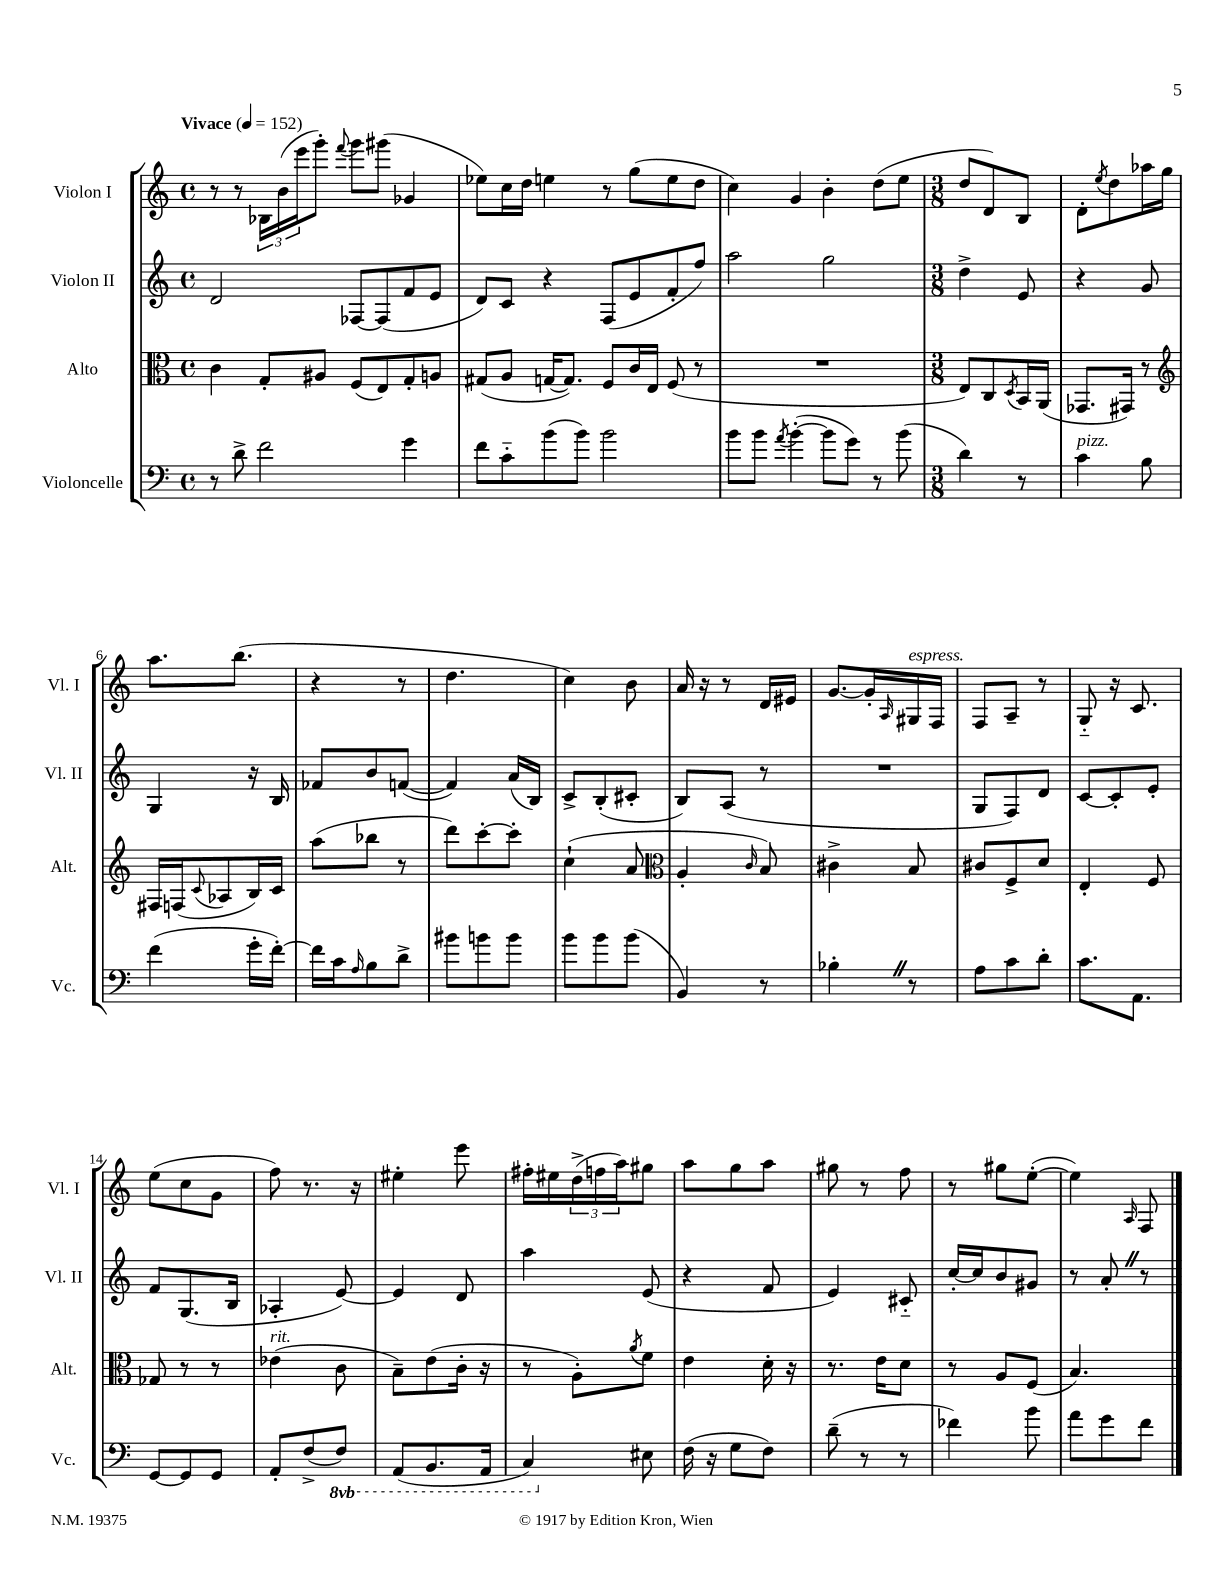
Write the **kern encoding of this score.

**kern	**kern	**kern	**kern
*staff4	*staff3	*staff2	*staff1
*clefF4	*clefC3	*clefG2	*clefG2
*k[]	*k[]	*k[]	*k[]
*M4/4	*M4/4	*M4/4	*M4/4
*met(c)	*met(c)	*met(c)	*met(c)
*MM152	*MM152	*MM152	*MM152
8r	4c	2d	8r
8d^	.	.	8r
2f	8G'	.	24B-
.	.	.	(24b
.	.	.	24eee
.	8A#	.	8ggg')
.	.	.	8qqfff
.	(8F	[8F-	8ggg
.	8E)	(8F-]	(8ggg#
4g	8G'	8f	4g-
.	8A	8e	.
=	=	=	=
8f	(8G#	8d)	8ee-)
8c'~	8A	8c	16cc
.	.	.	16dd
(8b	[16G	4r	4ee
.	8.G])	.	.
8b)	.	.	.
2b	8F	(8F	8r
.	16c	8e	(8gg
.	16E	.	.
.	(8F	8f'	8ee
.	8r	8ff)	8dd
=	=	=	=
8b	1r	2aa	4cc)
8b	.	.	.
8qa	.	.	.
([4b'	.	.	4g
8b]	.	2gg	4b'
8g)	.	.	.
8r	.	.	(8dd
(8b	.	.	8ee
=	=	=	=
*M3/8	*M3/8	*M3/8	*M3/8
4d)	8E)	4dd^	8dd
.	8C	.	8d)
.	8qD	.	.
8r	16BB	8e	8B
.	(16AA	.	.
=	=	=	=
4c	8.GG-	4r	8d'
.	.	.	8qee
.	.	.	8dd
.	16GG#)	.	.
8B	8r	8g	16aa-
.	.	.	16gg
=	=	=	=
*	*clefG2	*	*
(4f	16F#	4G	8.aa
.	(16F	.	.
.	8qqc	.	.
.	8A-	.	.
.	.	.	(8.bb
16g'	16B)	16r	.
[16f')	16c	16B	.
=	=	=	=
16f]	(8aa	8f-	4r
16c	.	.	.
16qqA	.	.	.
8B	8bb-	8b	.
8d^	8r	([8f	8r
=	=	=	=
8b#	8ddd)	4f])	4.dd
8b	[8ccc'	.	.
8b	8ccc']	(16a	.
.	.	16B)	.
=	=	=	=
8b	(4cc`	8c^	4cc)
8b	.	(8B'	.
(8b	8a	8c#'	8b
=	=	=	=
*	*clefC3	*	*
4BB)	4A'	8B)	16a
.	.	.	16r
.	.	(8A	8r
.	16qqc	.	.
8r	8B)	8r	16d
.	.	.	16e#
=	=	=	=
4B-'	4c#^	4.r	[8.g
.	.	.	16g']
.	.	.	16qqA
8r	8B	.	16G#
.	.	.	16F
=	=	=	=
8A	8c#	8G	8F
8c	8F^	8F)	8A~
8d'	8d	8d	8r
=	=	=	=
8.c	4E'	[8c	8G'~
.	.	8c']	16r
8.AA	.	.	8.c
.	8F	8e'	.
=	=	=	=
[8GG	8G-	8f	(8ee
8GG]	8r	(8.G	8cc
8GG	8r	.	8g
.	.	16B	.
=	=	=	=
8AA'	(4e-	4A-'	8ff)
(8F^	.	.	8.r
8FF)	8c	[8e)	.
.	.	.	16r
=	=	=	=
(8AAA	8B~)	4e]	4ee#'
8.BBB	(8e	.	.
.	16c'	8d	8eee
16AAA	16r	.	.
=	=	=	=
4CC)	8r	4aa	16ff#'
.	.	.	16ee#
.	8A')	.	(24dd^
.	.	.	24ff
.	.	.	24aa)
.	8qa	.	.
8E#	8f	(8e	8gg#
=	=	=	=
(16F	4e	4r	8aa
16r	.	.	.
8G	.	.	8gg
8F)	16d'	8f	8aa
.	16r	.	.
=	=	=	=
(8d~	8.r	4e)	8gg#
8r	.	.	8r
.	16e	.	.
8r	8d	8c#'~	8ff
=	=	=	=
4f-)	8r	[16cc'	8r
.	.	16cc]	.
.	8A	8b	8gg#
8b	(8F	8g#	([8ee'
=	=	=	=
8a	4.B)	8r	4ee])
8g	.	8a'	.
.	.	.	16qqA
8f	.	8r	8F
==	==	==	==
*-	*-	*-	*-
